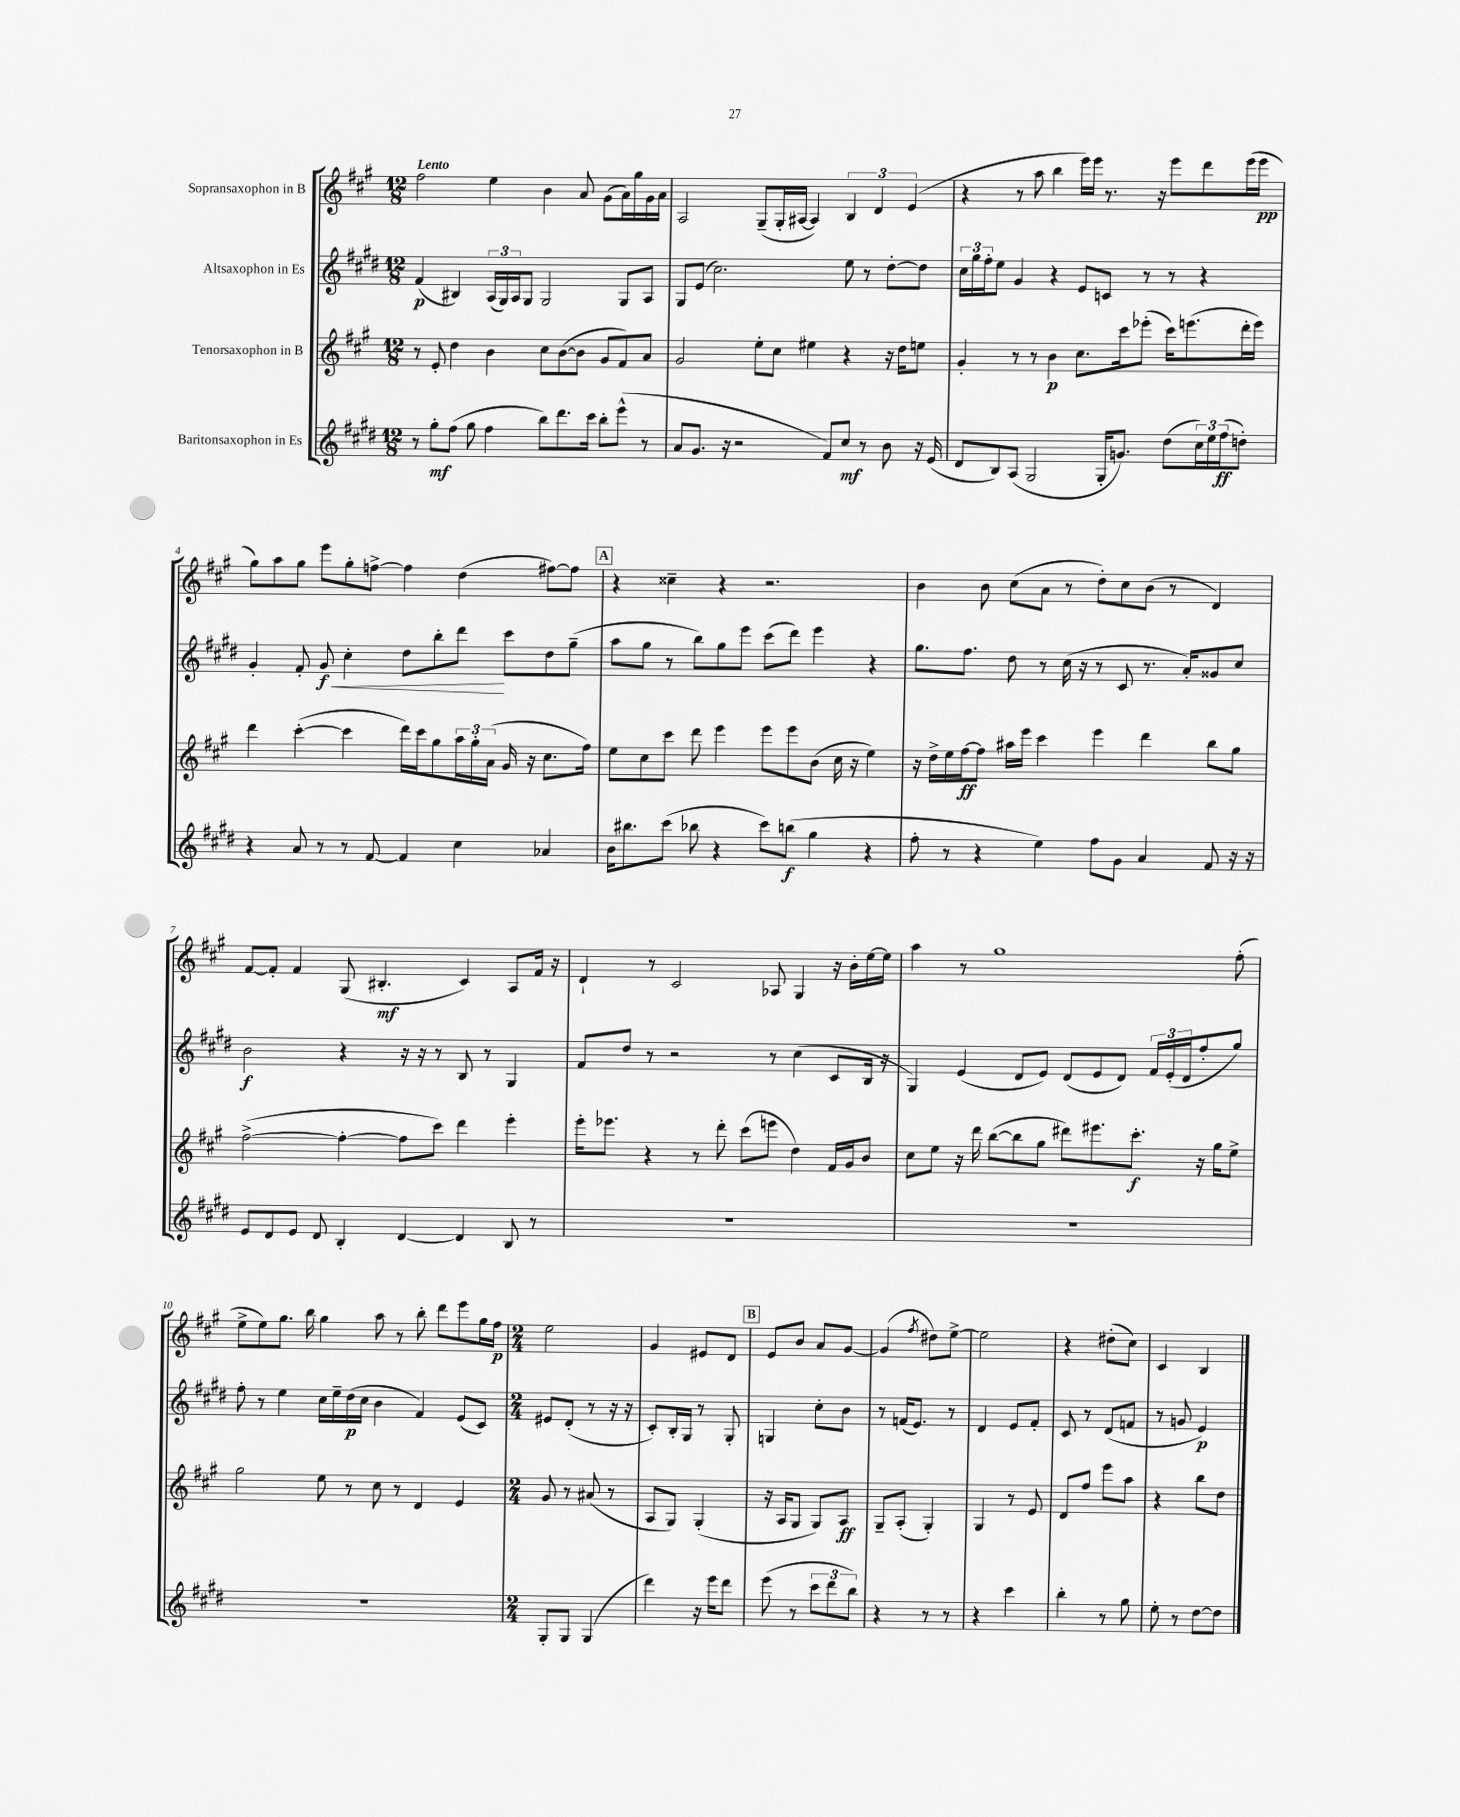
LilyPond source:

<<
\new StaffGroup <<
\new Staff = "s0" \with { instrumentName = "Sopransaxophon in B" } {
    \clef treble \key a \major \numericTimeSignature \time 12/8 \tempo "Lento"
    fis''2 e''4 b'4 a'8 gis'8( a'16) gis''16 gis'16 a'16 |
    a2 gis8--( gis16-. ais16~ ais4) \tuplet 3/2 { b4 d'4 e'4( } |
    r4 r8 a''8 b''4 e'''16) e'''16 r8. r16 e'''8 d'''8 e'''16( e'''16\pp |
    gis''8) a''8 gis''8 e'''8 gis''8-. f''8~-> f''4 d''4( fis''8~) fis''8 |
    \mark \markup { \box "A" } r4 cisis''4-- r4 r2. |
    b'4 b'8 cis''8( a'8 r8 d''8-.) cis''8 b'8( r8 d'4) |
    fis'8~ fis'8-. fis'4 gis8( bis4.-.\mf cis'4) a8 fis'16 r16 |
    d'4-! r8 cis'2 aes8 gis4 r16 b'16-. e''16~ e''16 |
    a''4 r8 gis''1 fis''8-.( |
    e''8-> e''8) gis''8. b''16 gis''4 a''8 r8 b''8-. d'''8 e'''8 gis''16 fis''16\p |
    \numericTimeSignature \time 2/4 e''2 |
    gis'4 eis'8 d'8 |
    \mark \markup { \box "B" } e'8 b'8 a'8 gis'8~ |
    gis'4( \acciaccatura { fis''8 } dis''8) e''8~-> |
    e''2 |
    r4 dis''8-.( cis''8) |
    cis'4 b4 \bar "|." |
}
\new Staff = "s1" \with { instrumentName = "Altsaxophon in Es" } {
    \clef treble \key e \major \numericTimeSignature \time 12/8
    fis'4\p( bis4) \tuplet 3/2 { a16( gis16) a16 } gis8 gis2 gis8 a8 |
    gis8 e'8( cis''2.) e''8 r8 dis''8~-. dis''8 |
    \tuplet 3/2 { cis''16 gis''16 fis''16-. } e''8 gis'4 r4 e'8 c'8 r8 r8 r4 |
    gis'4-. fis'8-. gis'8\f\< cis''4-. dis''8 b''8-. dis'''8\! cis'''8 dis''8 gis''8--( |
    \mark \markup { \box "A" } a''8 gis''8 r8 b''8) gis''8 e'''8 cis'''8( dis'''8) e'''4 r4 |
    gis''8. fis''8. dis''8 r8 cis''16( r16 r8 cis'8 r8. a'16-.) gisis'8 cis''8 |
    b'2\f r4 r16 r16 r8 b8 r8 gis4 |
    fis'8 dis''8 r8 r2 r8 cis''4( cis'8 b16 r16 |
    gis4) e'4( dis'8 e'8) dis'8( e'8 dis'8) \tuplet 3/2 { fis'16 e'16-.( dis'16 } fis''8-. gis''8) |
    fis''8-. r8 e''4 cis''16 e''16-- dis''16\p( cis''16 b'4 fis'4) e'8( cis'8) |
    \numericTimeSignature \time 2/4 eis'8 dis'8-.( r8 r16 r16 |
    cis'8-.) b16-. gis16 r8 gis8-. |
    \mark \markup { \box "B" } g4 cis''8-. b'8 |
    r8 f'16( e'8.) r8 |
    dis'4 e'8 fis'8-. |
    cis'8 r8 dis'8( f'8 |
    r8 g'8 e'4\p) \bar "|." |
}
\new Staff = "s2" \with { instrumentName = "Tenorsaxophon in B" } {
    \clef treble \key a \major \numericTimeSignature \time 12/8
    r8 e'8-. d''4 b'4 cis''8 b'8~( b'8 gis'8 fis'8) a'8 |
    gis'2 e''8-. cis''8 eis''4 r4 r16 d''16 e''8 |
    gis'4-. r8 r8 b'4\p cis''8. cis'''16 ees'''8-.( cis'''16) e'''8.( d'''16-. e'''16) |
    d'''4 cis'''4~-.( cis'''4 d'''16) cis'''16 gis''8 \tuplet 3/2 { a''16 gis''16-. a'16( } gis'16 r16 cis''8. fis''16) |
    \mark \markup { \box "A" } e''8 cis''8 cis'''8 d'''8 e'''4 e'''8 e'''8 b'8( cis''16 r16 e''4) |
    r16 d''16-> e''16 fis''16~\ff fis''8 ais''16 e'''16 cis'''4 e'''4 d'''4 b''8 gis''8 |
    fis''2~->( fis''4~-. fis''8 cis'''8) d'''4 e'''4-. |
    e'''16-. ees'''8. r4 r8 d'''8-. cis'''8( e'''8 d''4) fis'16 gis'16 b'8 |
    cis''8 e''8 r16 d'''16 b''8~( b''8 gis''8 dis'''8) eis'''8. cis'''8.-.\f r16 gis''16 e''8-> |
    gis''2 e''8 r8 cis''8 r8 d'4 e'4 |
    \numericTimeSignature \time 2/4 gis'8 r8 ais'8( r8 |
    a8 gis8) gis4-.( |
    \mark \markup { \box "B" } r16 a16 gis8 gis8) a8\ff |
    gis8-- a8-.( gis4-.) |
    gis4 r8 e'8 |
    d'8 fis''8 e'''8 a''8 |
    r4 b''8 d''8 \bar "|." |
}
\new Staff = "s3" \with { instrumentName = "Baritonsaxophon in Es" } {
    \clef treble \key e \major \numericTimeSignature \time 12/8
    r8 gis''8-.\mf fis''8( gis''8 fis''4 b''8) dis'''8. cis'''16 b''8-. e'''8-^( r8 |
    a'8 gis'8. r16 r2 fis'8) cis''8\mf r8 b'8 r16 e'16( |
    dis'8 b8) a8( gis2 gis16-. g'8.) dis''8( \tuplet 3/2 { cis''16) e''16 fis''16\ff( } d''8-.) |
    r4 a'8 r8 r8 fis'8~ fis'4 cis''4 aes'4 |
    \mark \markup { \box "A" } b'16 bis''8. cis'''8( bes''8 r4 cis'''8) b''8\f( gis''4 r4 |
    fis''8-. r8 r4 e''4) fis''8 gis'8 a'4 fis'8 r16 r16 |
    e'8 dis'8 e'8 dis'8 b4-. dis'4~ dis'4 b8 r8 |
    R1. |
    R1. |
    R1. |
    \numericTimeSignature \time 2/4 gis8-. gis8 gis4( |
    dis'''4) r16 e'''16 dis'''8 |
    \mark \markup { \box "B" } e'''8( r8 \tuplet 3/2 { cis'''8 dis'''8 b''8) } |
    r4 r8 r8 |
    r4 cis'''4 |
    b''4-. r8 gis''8 |
    e''8-. r8 dis''8~ dis''8 \bar "|." |
}
>>
>>
